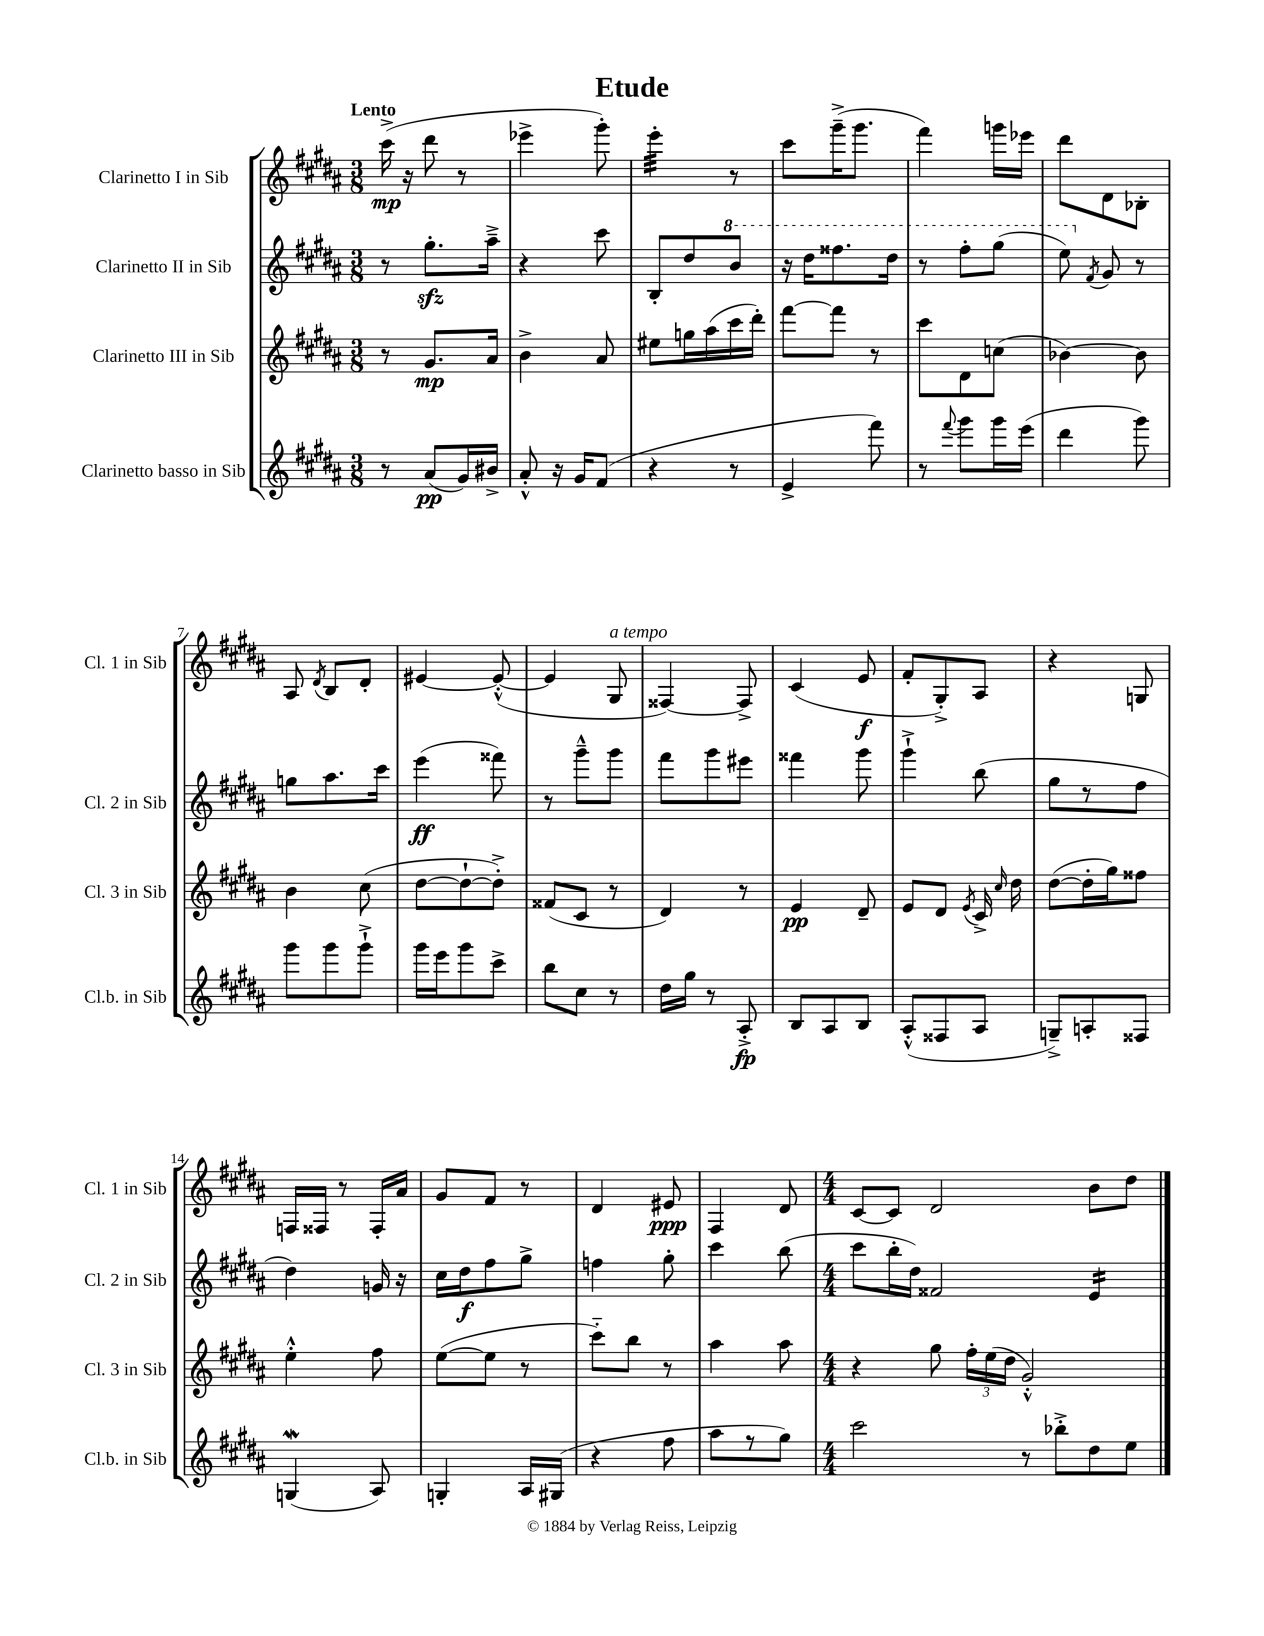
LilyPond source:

\header { title = "Etude" }
<<
\new StaffGroup <<
\new Staff = "s0" \with { instrumentName = "Clarinetto I in Sib" shortInstrumentName = "Cl. 1 in Sib" } {
    \clef treble \key b \major \numericTimeSignature \time 3/8 \tempo "Lento"
    \autoBeamOff cis'''16->\mp( r16 dis'''8 r8 |
    ees'''4-> gis'''8-.) |
    e'''4:32-. r8 |
    cis'''8[ gis'''16--->( gis'''8.] |
    fis'''4) g'''16[ ees'''16] |
    dis'''8[ dis'8 bes8]-. |
    ais8 \acciaccatura { dis'8 } b8[ dis'8]-. |
    eis'4~ eis'8~-.-^( |
    eis'4 gis8^\markup { \italic "a tempo" } |
    fisis4~) fisis8-> |
    cis'4( e'8\f |
    fis'8[-. gis8-.->) ais8] |
    r4 g8 |
    f16[ fisis16] r8 fisis16[-. ais'16] |
    gis'8[ fis'8] r8 |
    dis'4 eis'8\ppp |
    fis4 dis'8 |
    \numericTimeSignature \time 4/4 cis'8[~ cis'8] dis'2 b'8[ dis''8] \bar "|." |
}
\new Staff = "s1" \with { instrumentName = "Clarinetto II in Sib" shortInstrumentName = "Cl. 2 in Sib" } {
    \clef treble \key b \major \numericTimeSignature \time 3/8
    \autoBeamOff r8 gis''8.[-.\sfz ais''16]---> |
    r4 cis'''8 |
    b8[-. dis''8 \ottava #1 b''8] |
    r16 dis'''16[ fisis'''8. dis'''16] |
    r8 fis'''8[-. gis'''8]( |
    e'''8) \ottava #0 \acciaccatura { fis'8 } gis'8 r8 |
    g''8[ ais''8. cis'''16] |
    e'''4\ff( fisis'''8) |
    r8 gis'''8[---^ gis'''8] |
    fis'''8[ gis'''8 eis'''8] |
    fisis'''4 gis'''8 |
    gis'''4-!-> b''8( |
    gis''8[ r8 fis''8] |
    dis''4) g'16 r16 |
    cis''16[ dis''16\f fis''8 gis''8]-> |
    f''4 gis''8-. |
    cis'''4 b''8( |
    \numericTimeSignature \time 4/4 cis'''8[ b''16-. dis''16]) fisis'2 e'4:16 \bar "|." |
}
\new Staff = "s2" \with { instrumentName = "Clarinetto III in Sib" shortInstrumentName = "Cl. 3 in Sib" } {
    \clef treble \key b \major \numericTimeSignature \time 3/8
    \autoBeamOff r8 gis'8.[\mp ais'16] |
    b'4-> ais'8 |
    eis''8[ g''16 ais''16( cis'''16 dis'''16]-.) |
    fis'''8[~ fis'''8] r8 |
    cis'''8[ dis'8 c''8]( |
    bes'4~) bes'8 |
    b'4 cis''8( |
    dis''8[~ dis''8~-! dis''8]-.->) |
    fisis'8[( cis'8] r8 |
    dis'4) r8 |
    e'4\pp dis'8-- |
    e'8[ dis'8] \acciaccatura { e'8 } cis'16-> \grace { cis''16 } dis''16 |
    dis''8[~( dis''16-. gis''16) fisis''8] |
    e''4-.-^ fis''8 |
    e''8[~( e''8] r8 |
    cis'''8[-_) b''8] r8 |
    ais''4 ais''8 |
    \numericTimeSignature \time 4/4 r4 gis''8 \tuplet 3/2 { fis''16[-. e''16( dis''16] } gis'2-.-^) \bar "|." |
}
\new Staff = "s3" \with { instrumentName = "Clarinetto basso in Sib" shortInstrumentName = "Cl.b. in Sib" } {
    \clef treble \key b \major \numericTimeSignature \time 3/8
    \autoBeamOff r8 ais'8[\pp( gis'16) bis'16]-> |
    ais'8-.-^ r16 gis'16[ fis'8]( |
    r4 r8 |
    e'4-> fis'''8) |
    r8 \appoggiatura { fis'''8 } gis'''8[ gis'''16 e'''16]( |
    dis'''4 gis'''8) |
    gis'''8[ gis'''8 gis'''8]-!-> |
    gis'''16[ e'''16 gis'''8 cis'''8]-> |
    b''8[ cis''8] r8 |
    dis''16[ gis''16] r8 ais8-.->\fp |
    b8[ ais8 b8] |
    ais8[-.-^( fisis8 ais8] |
    g8[--->) a8-. fisis8] |
    g4\mordent( ais8) |
    g4-. ais16[ gis16]( |
    r4 fis''8 |
    ais''8[ r8 gis''8]) |
    \numericTimeSignature \time 4/4 cis'''2 r8 bes''8[-.-> dis''8 e''8] \bar "|." |
}
>>
>>
